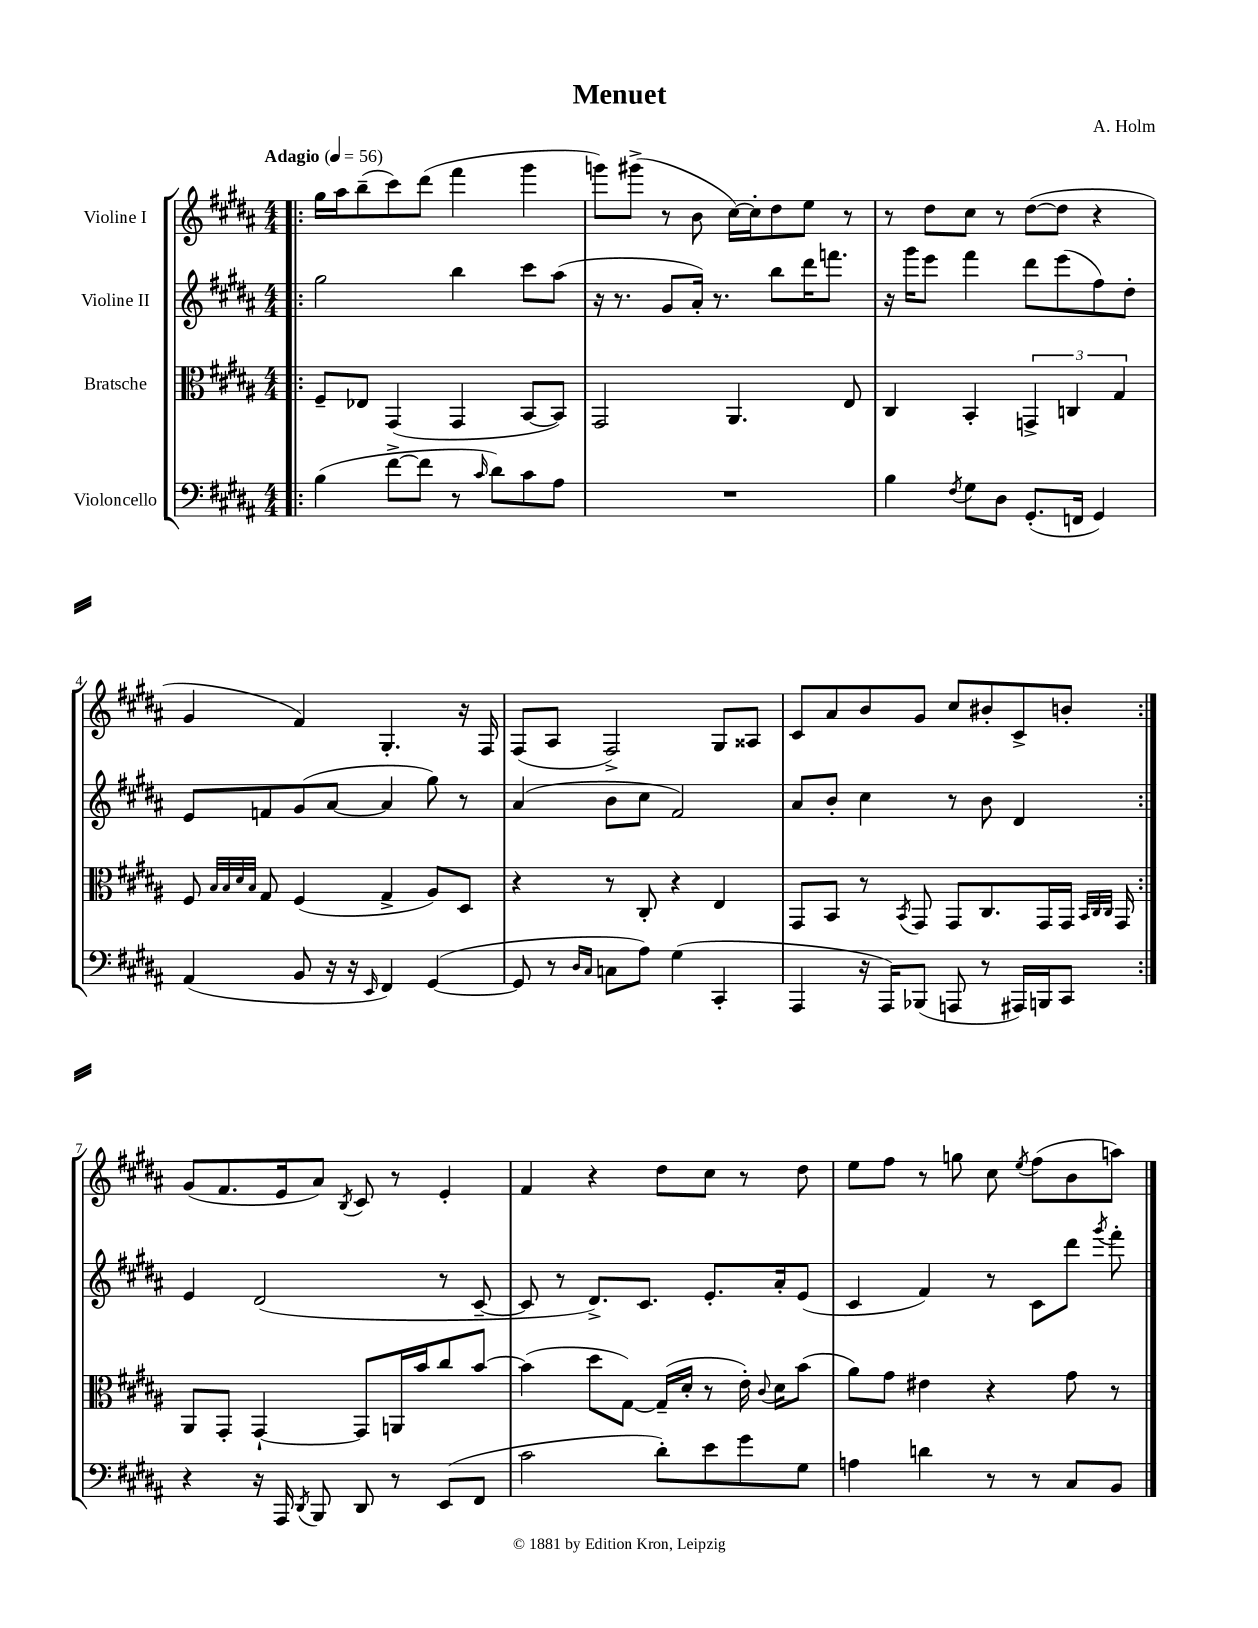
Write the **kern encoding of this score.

**kern	**kern	**kern	**kern
*staff4	*staff3	*staff2	*staff1
*clefF4	*clefC3	*clefG2	*clefG2
*k[f#c#g#d#a#]	*k[f#c#g#d#a#]	*k[f#c#g#d#a#]	*k[f#c#g#d#a#]
*M4/4	*M4/4	*M4/4	*M4/4
*MM56	*MM56	*MM56	*MM56
=!|:	=!|:	=!|:	=!|:
(4B\	8F#~/L	2gg#\	16gg#\LL
.	.	.	16aa#\J
.	8E-/J	.	(8bb~\
[8f#^\L	(4GG#/	.	8ccc#\)
8f#\]J	.	.	(8ddd#\J
8r	4GG#/	4bb\	4fff#\
16qqc#/	.	.	.
8d#\L)	.	.	.
8c#\	[8BB/L	8ccc#\L	4ggg#\
8A#\J	8BB/]J)	(8aa#\J	.
=	=	=	=
1r	2GG#/	16r	8ggg\L)
.	.	8.r	.
.	.	.	(8ggg#^\J
.	.	8g#/L	8r
.	.	16a#'/Jk)	8b\
.	.	8.r	.
.	4.AA#/	.	[16cc#\LL)
.	.	.	16cc#'\]J
.	.	8bb\L	8dd#\
.	.	16ddd#\K	8ee\J
.	.	8.fff\J	.
.	8E/	.	8r
=	=	=	=
4B\	4C#/	16r	8r
.	.	16ggg#\LK	.
.	.	8eee\J	8dd#\L
8qF#/	.	.	.
8G#\L	4BB'/	4fff#\	8cc#\J
8D#\J	.	.	8r
(8.GG#'/L	6GG^/	8ddd#\L	([8dd#\L
.	.	(8eee\	8dd#\]J
.	6C/	.	.
16FF/Jk	.	.	.
4GG#/)	.	8ff#\)	4r
.	6G#/	.	.
.	.	8dd#'\J	.
=	=	=	=
(4AA#/	8F#/	8e/L	4g#/
.	32qqB/LLL	.	.
.	32qqB/	.	.
.	32qqd#/	.	.
.	32qqB/JJJ	.	.
.	8G#/	8f/	.
8BB/	(4F#/	(8g#/	4f#/)
16r	.	[8a#/J	.
16r	.	.	.
16qqEE/	.	.	.
4FF#/)	4G#^/	4a#/]	4.G#'/
([4GG#/	8A#/L)	8gg#\)	.
.	8D#/J	8r	16r
.	.	.	16F#/
=	=	=	=
8GG#/]	4r	(4a#/	(8F#/L
8r	.	.	8A#/J
16qqD#/LL	.	.	.
16qqC#/JJ	.	.	.
8C\L	8r	8b\L	2F#^/)
8A#\J)	8C#'/	8cc#\J	.
(4G#\	4r	2f#/)	.
4CC#'/	4E/	.	8G#/L
.	.	.	8A##/J
=	=	=	=
4AAA#/	8GG#/L	8a#/L	8c#/L
.	8BB/J	8b'/J	8a#/
16r	8r	4cc#\	8b/
16AAA#/LK)	.	.	.
.	8qBB/	.	.
(8BBB-/J	8GG#/	.	8g#/J
8AAA/	8GG#/L	8r	8cc#/L
8r	8.C#/	8b\	8b#'/
16AAA#/LL)	.	4d#/	8c#^/
16BBB/J	16GG#/L	.	.
8CC#/J	16GG#/JJ	.	8b'/J
.	32qqBB/LLL	.	.
.	32qqC#/	.	.
.	32qqC#/JJJ	.	.
.	16GG#/	.	.
=:|!	=:|!	=:|!	=:|!
4r	8AA#/L	4e/	(8g#/L
.	8GG#'/J	.	8.f#/
16r	[4GG#`/	(2d#/	.
16AAA#/	.	.	16e/k
8qDD#/	.	.	.
8BBB/	.	.	8a#/J)
.	.	.	8qB/
8DD#/	8GG#/]L	.	8c#/
8r	16AA/L	.	8r
.	16b/J	.	.
(8EE/L	8cc#/	8r	4e'/
8FF#/J	[8b/J	[8c#~/	.
=	=	=	=
2c#\	(4b\]	8c#/]	4f#/
.	.	8r	.
.	8dd#\L	8.d#^/L)	4r
.	[8G#\J)	.	.
.	.	8.c#/J	.
8d#'\L)	(16G#~/]LL	.	8dd#\L
.	16d#'/JJ	.	.
8e\	8r	8.e'/L	8cc#\J
8g#\	16e'\)	.	8r
.	8qqc#/	.	.
.	16d#\LK	16a#'/k	.
8G#\J	(8b\J	(8e/J	8dd#\
=	=	=	=
4A\	8a#\L)	4c#/	8ee\L
.	8g#\J	.	8ff#\J
4d\	4e#\	4f#/)	8r
.	.	.	8gg\
8r	4r	8r	8cc#\
.	.	.	8qee/
8r	.	8c#\L	(8ff#\L
8C#/L	8g#\	8ddd#\J	8b\
.	.	8qggg#/	.
8BB/J	8r	8fff#'\	8aa\J)
==	==	==	==
*-	*-	*-	*-
